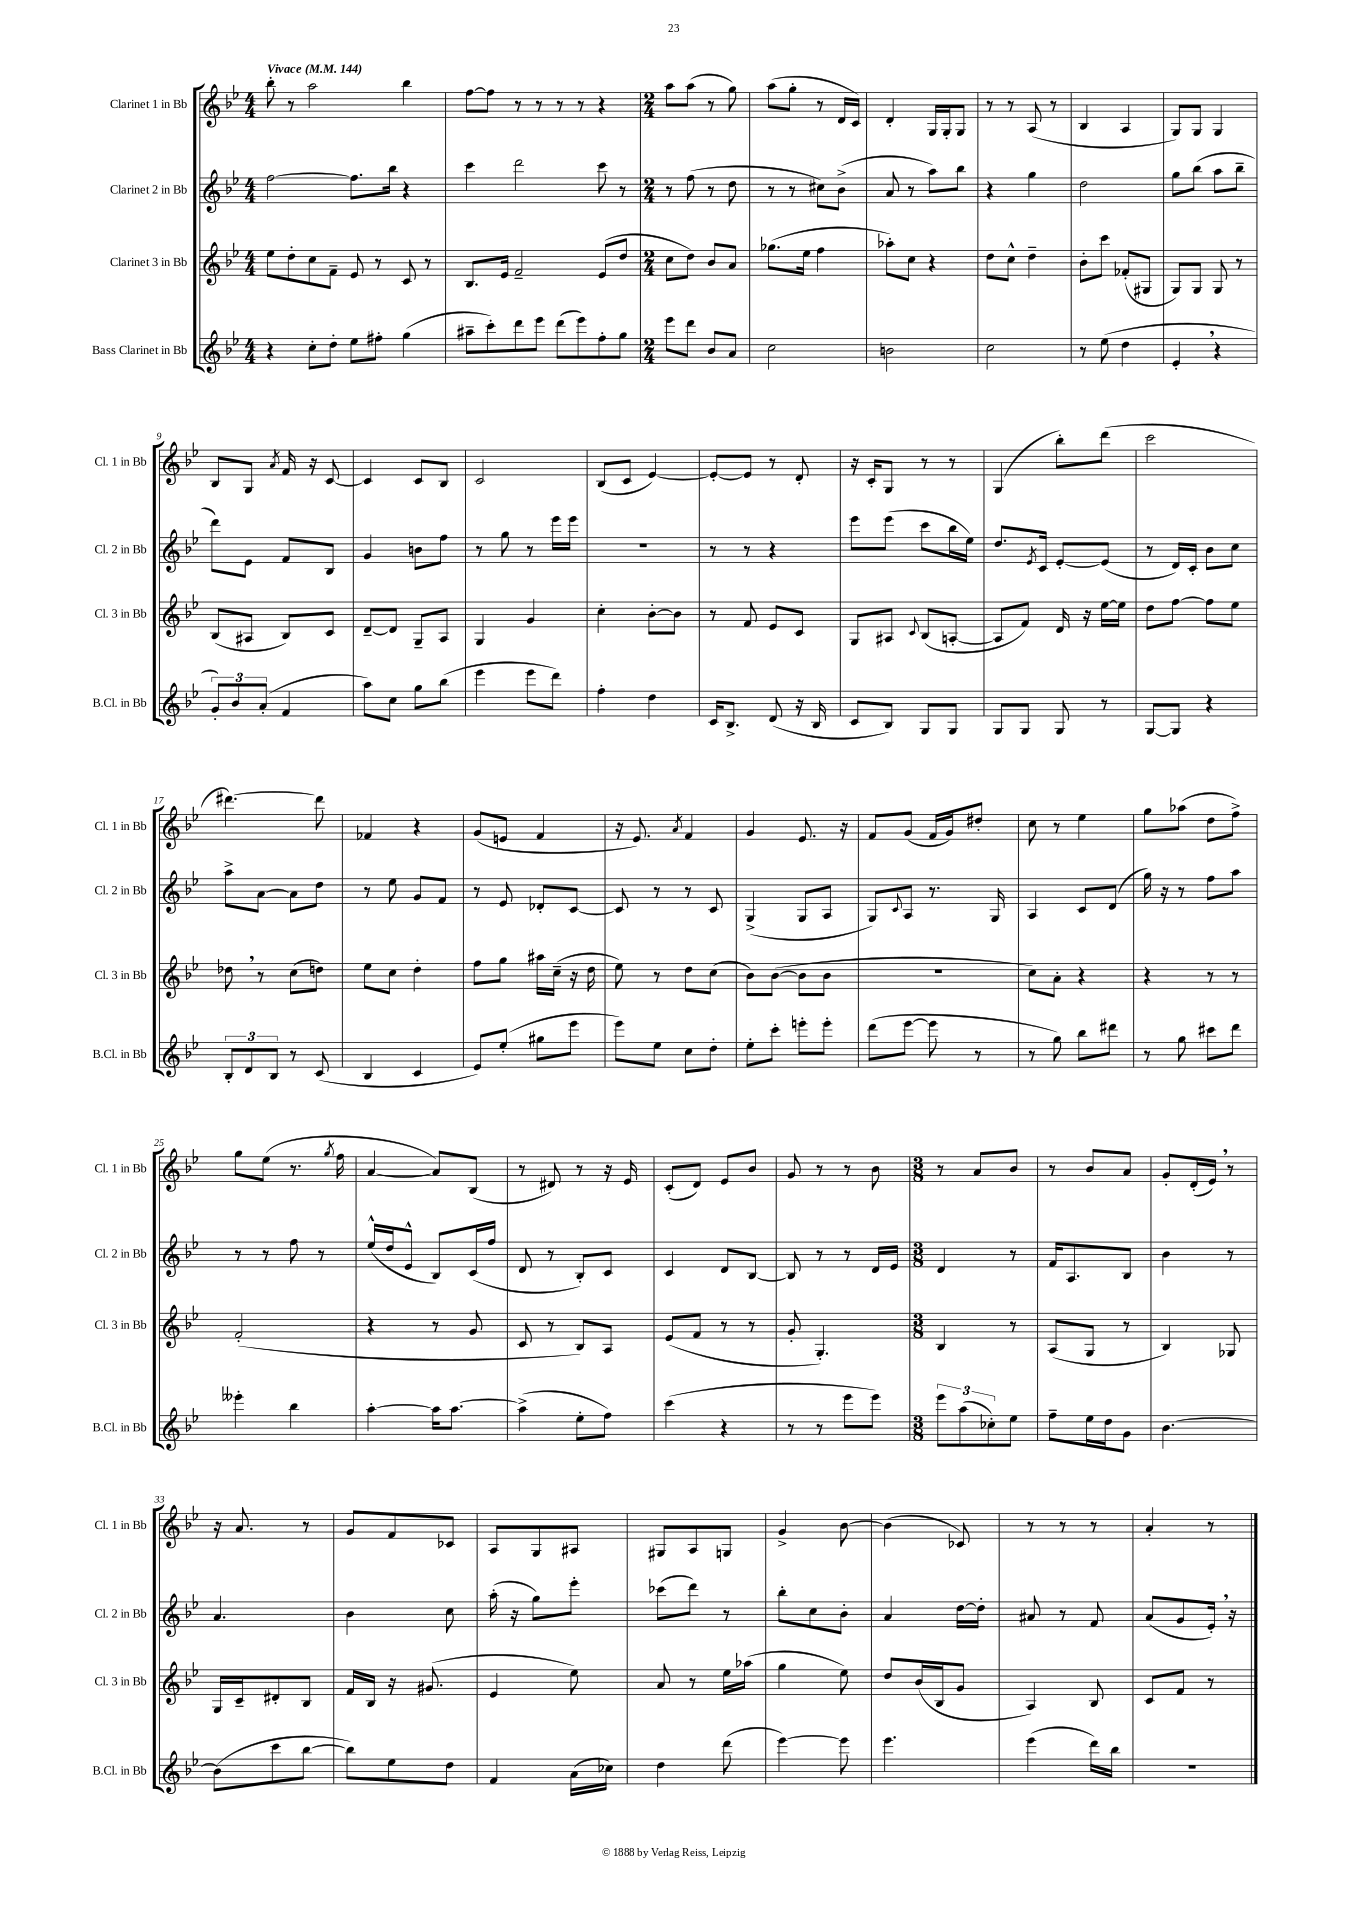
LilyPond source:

<<
\new StaffGroup <<
\new Staff = "s0" \with { instrumentName = "Clarinet 1 in Bb" shortInstrumentName = "Cl. 1 in Bb" } {
    \clef treble \key bes \major \numericTimeSignature \time 4/4 \tempo "Vivace" 4 = 144
    bes''8-. r8 a''2 bes''4 |
    f''8~ f''8 r8 r8 r8 r8 r4 |
    \numericTimeSignature \time 2/4 a''8 a''8( r8 g''8) |
    a''8( g''8-. r8 d'16 c'16) |
    d'4-. g16 g16-. g8 |
    r8 r8 a8( r8 |
    bes4 a4 |
    g8) g8 g4 |
    bes8 g8 \acciaccatura { a'8 } f'16 r16 c'8~ |
    c'4 c'8 bes8 |
    c'2 |
    bes8( c'8 ees'4~) |
    ees'8~-. ees'8 r8 d'8-. |
    r16 c'16-. g8 r8 r8 |
    g4( bes''8-.) d'''8( |
    c'''2 |
    dis'''4.~) dis'''8 |
    fes'4 r4 |
    g'8( e'8 f'4 |
    r16 ees'8.) \acciaccatura { a'8 } f'4 |
    g'4 ees'8. r16 |
    f'8 g'8( f'16 g'16) dis''8-. |
    c''8 r8 ees''4 |
    g''8 aes''8( d''8 f''8->) |
    g''8 ees''8( r8. \acciaccatura { g''8 } f''16 |
    a'4~ a'8) bes8( |
    r8 dis'8) r8 r16 ees'16 |
    c'8-.( d'8) ees'8 bes'8 |
    g'8 r8 r8 bes'8 |
    \numericTimeSignature \time 3/8 r8 a'8 bes'8 |
    r8 bes'8 a'8 |
    g'8-. d'16-.( ees'16) \breathe r8 |
    r16 a'8. r8 |
    g'8 f'8 ces'8 |
    a8 g8 ais8 |
    gis8 a8 g8 |
    g'4-> bes'8~ |
    bes'4( ces'8) |
    r8 r8 r8 |
    a'4-. r8 \bar "|." |
}
\new Staff = "s1" \with { instrumentName = "Clarinet 2 in Bb" shortInstrumentName = "Cl. 2 in Bb" } {
    \clef treble \key bes \major \numericTimeSignature \time 4/4
    f''2~ f''8. bes''16 r4 |
    c'''4 d'''2 c'''8 r8 |
    \numericTimeSignature \time 2/4 r8 f''8( r8 d''8 |
    r8 r8 cis''8) bes'8->( |
    a'8 r8 a''8) bes''8 |
    r4 g''4 |
    d''2 |
    g''8 bes''8( a''8 bes''8-- |
    d'''8) ees'8 f'8 bes8 |
    g'4 b'8 f''8 |
    r8 g''8 r8 ees'''16 ees'''16 |
    r2 |
    r8 r8 r4 |
    ees'''8 ees'''8( c'''8 bes''16 ees''16) |
    d''8. \acciaccatura { ees'8 } c'16 ees'8~-. ees'8( |
    r8 d'16) c'16-. bes'8 c''8 |
    a''8-> a'8~ a'8 d''8 |
    r8 ees''8 g'8 f'8 |
    r8 ees'8 des'8-. c'8~ |
    c'8 r8 r8 c'8 |
    g4->( g8 a8 |
    g8) \appoggiatura { c'8 } a8 r8. g16 |
    a4 c'8 d'8( |
    g''16) r16 r8 f''8 a''8 |
    r8 r8 f''8 r8 |
    ees''16-^( d''16 ees'8-^ bes8) c'16( f''16 |
    d'8 r8 bes8-.) c'8 |
    c'4 d'8 bes8~ |
    bes8 r8 r8 d'16 ees'16 |
    \numericTimeSignature \time 3/8 d'4 r8 |
    f'16 a8. bes8 |
    bes'4 r8 |
    a'4. |
    bes'4 c''8 |
    a''16-.( r16 g''8) ees'''8-. |
    ces'''8( d'''8) r8 |
    bes''8-. c''8 bes'8-. |
    a'4 d''16~ d''16-. |
    ais'8 r8 f'8 |
    a'8( g'8 ees'16-.) \breathe r16 \bar "|." |
}
\new Staff = "s2" \with { instrumentName = "Clarinet 3 in Bb" shortInstrumentName = "Cl. 3 in Bb" } {
    \clef treble \key bes \major \numericTimeSignature \time 4/4
    ees''8 d''8-. c''8 f'8-- ees'8 r8 c'8 r8 |
    bes8. ees'16 f'2-- ees'8( d''8 |
    \numericTimeSignature \time 2/4 c''8 d''8) bes'8 a'8 |
    ges''8.( ees''16 f''4 |
    aes''8-.) c''8 r4 |
    d''8 c''8-^ d''4-- |
    bes'8-. c'''8 fes'8-.( gis8 |
    g8) g8 g8 r8 |
    bes8( ais8 bes8) c'8 |
    d'8~-- d'8 g8-- a8 |
    g4 g'4 |
    c''4-. bes'8~-. bes'8 |
    r8 f'8 ees'8 c'8 |
    g8 ais8 \appoggiatura { c'8 } bes8( a8~-. |
    a8 f'8) d'16 r16 ees''16~ ees''16 |
    d''8 f''8~ f''8 ees''8 |
    des''8 \breathe r8 c''8( d''8) |
    ees''8 c''8 d''4-. |
    f''8 g''8 ais''16 c''16--( r16 d''16 |
    ees''8) r8 d''8 c''8( |
    bes'8) bes'8~( bes'8 bes'8 |
    r2 |
    c''8) a'8-. r4 |
    r4 r8 r8 |
    f'2-.( |
    r4 r8 g'8 |
    c'8 r8 bes8) a8 |
    ees'8( f'8 r8 r8 |
    g'8-. g4.-.) |
    \numericTimeSignature \time 3/8 bes4 r8 |
    a8( g8 r8 |
    bes4) ges8 |
    g16 c'16-- dis'8-. bes8 |
    f'16 bes16 r16 gis'8.( |
    ees'4 ees''8) |
    a'8 r8 ees''16 aes''16( |
    g''4 ees''8) |
    d''8 bes'16( bes16 g'8 |
    a4) bes8 |
    c'8 f'8 r8 \bar "|." |
}
\new Staff = "s3" \with { instrumentName = "Bass Clarinet in Bb" shortInstrumentName = "B.Cl. in Bb" } {
    \clef treble \key bes \major \numericTimeSignature \time 4/4
    r4 c''8-. d''8-. ees''8 fis''8-. g''4( |
    ais''8-- c'''8-.) d'''8 ees'''8 d'''8( ees'''8) f''8-. g''8 |
    \numericTimeSignature \time 2/4 ees'''8 d'''8 bes'8 a'8 |
    c''2 |
    b'2 |
    c''2 |
    r8 ees''8( d''4 |
    ees'4-. \breathe r4 |
    \tuplet 3/2 { g'8-.) bes'8 a'8-.( } f'4 |
    a''8) c''8 g''8 bes''8( |
    ees'''4 ees'''8 d'''8) |
    f''4-. d''4 |
    c'16 bes8.-> d'8( r16 bes16 |
    c'8 bes8) g8 g8 |
    g8 g8 g8 r8 |
    g8~ g8 r4 |
    \tuplet 3/2 { bes8-. d'8 bes8 } r8 c'8( |
    bes4 c'4 |
    ees'8) ees''8-.( gis''8 ees'''8 |
    ees'''8) ees''8 c''8 d''8-. |
    ees''8-. c'''8-. e'''8-. e'''8-. |
    d'''8( ees'''8~ ees'''8 r8 |
    r8 g''8) bes''8 dis'''8 |
    r8 g''8 cis'''8 d'''8 |
    eeses'''4-. bes''4 |
    a''4~-. a''16 a''8.~ |
    a''4->( ees''8-. f''8) |
    c'''4( r4 |
    r8 r8 ees'''8 ees'''8) |
    \numericTimeSignature \time 3/8 \tuplet 3/2 { ees'''8 a''8( ces''8-.) } ees''8 |
    f''8-- ees''16 d''16 g'8 |
    bes'4.~ |
    bes'8( c'''8 bes''8~ |
    bes''8) ees''8 d''8 |
    f'4 a'16( ces''16) |
    d''4 d'''8( |
    ees'''4~) ees'''8 |
    ees'''4. |
    ees'''4( d'''16) bes''16 |
    r4. \bar "|." |
}
>>
>>
